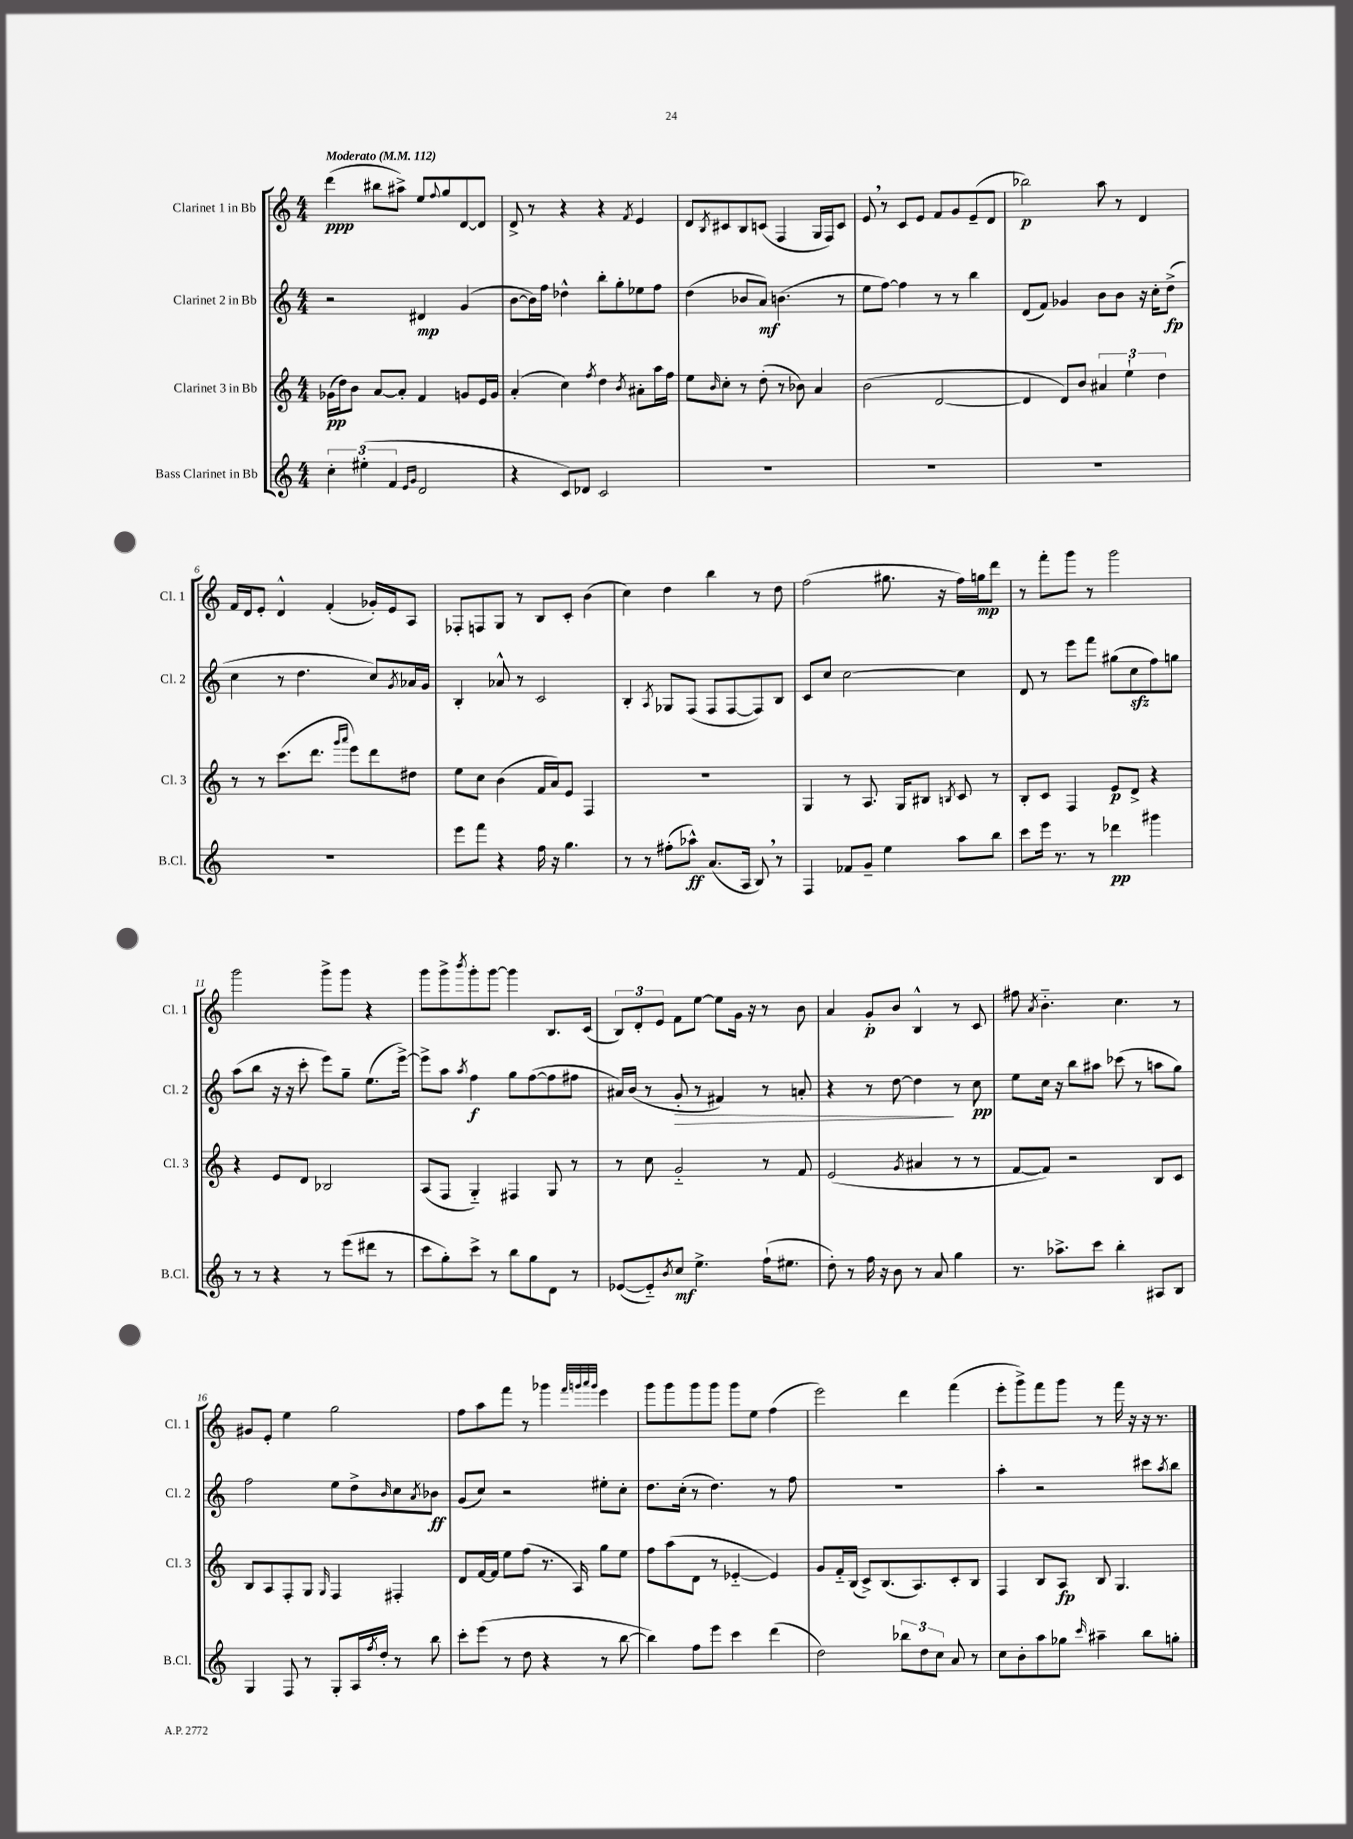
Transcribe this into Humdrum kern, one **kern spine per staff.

**kern	**dynam	**kern	**dynam	**kern	**dynam	**kern	**dynam
*part4	*part4	*part3	*part3	*part2	*part2	*part1	*part1
*staff4	*staff4	*staff3	*staff3	*staff2	*staff2	*staff1	*staff1
*I"Bass Clarinet in Bb	*	*I"Clarinet 3 in Bb	*	*I"Clarinet 2 in Bb	*	*I"Clarinet 1 in Bb	*
*I'B.Cl.	*	*I'Cl. 3	*	*I'Cl. 2	*	*I'Cl. 1	*
*clefG2	*	*clefG2	*	*clefG2	*	*clefG2	*
*k[]	*	*k[]	*	*k[]	*	*k[]	*
*M4/4	*	*M4/4	*	*M4/4	*	*M4/4	*
*MM112	*	*MM112	*	*MM112	*	*MM112	*
=1	=1	=1	=1	=1	=1	=1	=1
!	!	!	!	!	!	!LO:TX:a:B:t=Moderato	!
6cc'\	.	(16g-X\LL	pp	2r	.	(4ddd\	ppp
.	.	16dd\J)	.	.	.	.	.
.	.	8b\J	.	.	.	.	.
(6ee#X'\	.	.	.	.	.	.	.
.	.	[8a/L	.	.	.	8bb#X\L	.
6f/	.	.	.	.	.	.	.
.	.	8a'/J]	.	.	.	8aa#X^\J)	.
16qqe/LL	.	.	.	.	.	.	.
16qqg/JJ	.	.	.	.	.	.	.
2d/	.	4f/	.	4d#X/	mp	8ee/L	.
.	.	.	.	.	.	8qqff/	.
.	.	.	.	.	.	8gg/	.
.	.	8gn/L	.	(4g/	.	[8d/	.
.	.	16e/L	.	.	.	8d/J]	.
.	.	16g/JJ	.	.	.	.	.
=2	=2	=2	=2	=2	=2	=2	=2
4r	.	(4a'/	.	[8b\L	.	8d^/	.
.	.	.	.	16b\L])	.	8r	.
.	.	.	.	16ff\JJ	.	.	.
8c/L)	.	4cc\)	.	4dd-X^^\	.	4r	.
8d-X/J	.	.	.	.	.	.	.
.	.	8qff/	.	.	.	.	.
2c/	.	4dd\	.	8bb'\L	.	4r	.
.	.	.	.	8gg'\	.	.	.
.	.	8qb/	.	.	.	8qf/	.
.	.	8a#X'\L	.	8ee-X\	.	4e/	.
.	.	16aa\L	.	8ff\J	.	.	.
.	.	16ff\JJ	.	.	.	.	.
=3	=3	=3	=3	=3	=3	=3	=3
1r	.	8ee\L	.	(4dd\	.	8d/L	.
.	.	16qqb/	.	.	.	8qB/	.
.	.	8cc'\J	.	.	.	8c#X/	.
.	.	8r	.	8b-X/L	.	8B/	.
.	.	(8dd'\	.	8a/J)	mf	(8cn/J	.
.	.	8r	.	(4.bn\	.	4F/	.
.	.	8b-X\)	.	.	.	.	.
.	.	4a/	.	.	.	16G/LL	.
.	.	.	.	.	.	16F/J)	.
.	.	.	.	8r	.	8c/J	.
=4	=4	=4	=4	=4	=4	=4	=4
1r	.	(2b\	.	8ee\L	.	8e,/	.
.	.	.	.	[8ff\J)	.	8r	.
.	.	.	.	4ff\]	.	8c/L	.
.	.	.	.	.	.	8e/J	.
.	.	[2d/	.	8r	.	8f/L	.
.	.	.	.	8r	.	8g/	.
.	.	.	.	4bb\	.	(8e~/	.
.	.	.	.	.	.	8d/J	.
=5	=5	=5	=5	=5	=5	=5	=5
1r	.	4d/]	.	(8d/L	.	2bb-X\)	p
.	.	.	.	8f/J)	.	.	.
.	.	8d/L)	.	4g-X/	.	.	.
.	.	8b/J	.	.	.	.	.
.	.	6a#X/	.	8b\L	.	8aa\	.
.	.	.	.	8b\J	.	8r	.
.	.	6ee`\	.	.	.	.	.
.	.	.	.	16r	.	4d/	.
.	.	.	.	16cc'\KL	.	.	.
.	.	6dd\	.	.	.	.	.
.	.	.	.	(8dd^\J	fp	.	.
!!LO:LB:g=z
=6	=6	=6	=6	=6	=6	=6	=6
1r	.	8r	.	4cc\	.	16f/LL	.
.	.	.	.	.	.	16d/J	.
.	.	8r	.	.	.	8e'/J	.
.	.	(8.ccc\L	.	8r	.	4d^^/	.
.	.	.	.	4.dd\	.	.	.
.	.	8.ddd\J	.	.	.	.	.
.	.	.	.	.	.	(4f'/	.
.	.	16qqggg/LL	.	.	.	.	.
.	.	16qqaaa/JJ	.	.	.	.	.
.	.	8eee\L)	.	.	.	.	.
.	.	8ddd\	.	8cc/L)	.	16g-X'/LL)	.
.	.	.	.	.	.	16e/J	.
.	.	.	.	8qg/	.	.	.
.	.	8dd#X\J	.	16a-X/L	.	8A/J	.
.	.	.	.	16g/JJ	.	.	.
=7	=7	=7	=7	=7	=7	=7	=7
8eee\L	.	8ee\L	.	4B'/	.	8F-X'/L	.
8fff\J	.	8cc\J	.	.	.	8Fn/	.
4r	.	(4b\	.	8a-X^^/	.	8G/J	.
.	.	.	.	8r	.	8r	.
16ff\	.	16f/LL	.	2c/	.	8B/L	.
16r	.	16a/J)	.	.	.	.	.
4.gg\	.	8e/J	.	.	.	8c'/J	.
.	.	4F/	.	.	.	(4b\	.
=8	=8	=8	=8	=8	=8	=8	=8
8r	.	1r	.	4B'/	.	4cc\)	.
8r	.	.	.	.	.	.	.
.	.	.	.	8qA/	.	.	.
(8ff#X'\L	.	.	.	8G-X/L	.	4dd\	.
8aa-X^^\J)	ff	.	.	(8F/J	.	.	.
(8.a/L	.	.	.	8F/L	.	4bb\	.
.	.	.	.	[8F/	.	.	.
16A/Jk	.	.	.	.	.	.	.
8B,/)	.	.	.	8F/])	.	8r	.
8r	.	.	.	8B/J	.	8dd\	.
=9	=9	=9	=9	=9	=9	=9	=9
4F/	.	4G/	.	8c/L	.	(2ff\	.
.	.	.	.	8cc/J	.	.	.
8f-X/L	.	8r	.	[2cc\	.	.	.
8g~/J	.	8.A/	.	.	.	.	.
4ee\	.	.	.	.	.	8.gg#X\	.
.	.	16G/KL	.	.	.	.	.
.	.	8B#X/J	.	.	.	.	.
.	.	.	.	.	.	16r	.
.	.	8qBn/	.	.	.	.	.
8aa\L	.	8c/	.	4cc\]	.	16ff\LL)	.
.	.	.	.	.	.	16ggn\J	mp
8bb\J	.	8r	.	.	.	8ddd\J	.
=10	=10	=10	=10	=10	=10	=10	=10
8ccc\L	.	8B'/L	.	8d/	.	8r	.
16eee\Jk	.	8c/J	.	8r	.	8fff'\L	.
8.r	.	.	.	.	.	.	.
.	.	4F/	.	8eee\L	.	8ggg\J	.
8r	.	.	.	8fff\J	.	8r	.
4ddd-X\	pp	8e/L	p	(8gg#X\L	.	2ggg\	.
.	.	8d^/J	.	8cczz\	.	.	.
4ggg#X\	.	4r	.	8ff\)	.	.	.
.	.	.	.	8ggn\J	.	.	.
!!LO:LB:g=z
=11	=11	=11	=11	=11	=11	=11	=11
8r	.	4r	.	(8aa\L	.	2ggg\	.
8r	.	.	.	8bb\J	.	.	.
4r	.	8e/L	.	16r	.	.	.
.	.	.	.	16r	.	.	.
.	.	8d/J	.	8ccc'\	.	.	.
8r	.	2B-X/	.	8eee\L)	.	8ggg^\L	.
(8eee\L	.	.	.	8gg~\J	.	8ggg\J	.
8ddd#X\J	.	.	.	(8.ee\L	.	4r	.
8r	.	.	.	.	.	.	.
.	.	.	.	[16eee^\Jk)	.	.	.
=12	=12	=12	=12	=12	=12	=12	=12
8ccc\L	.	(8A/L	.	8eee^\L]	.	8ggg\L	.
8gg'\)	.	8F/J	.	8aa\J	.	8ggg^\	.
.	.	.	.	8qaa/	.	8qbbb/	.
8ccc^\J	.	4G/)	.	4ff\	f	8ggg'\	.
8r	.	.	.	.	.	[8ggg\J	.
8bb\L	.	4F#X/	.	8gg\L	.	4ggg\]	.
8gg\	.	.	.	([8ff\	.	.	.
8d\J	.	8G/	.	8ff\]	.	8.B/L	.
8r	.	8r	.	8ff#X\J	.	.	.
.	.	.	.	.	.	(16c/Jk	.
=13	=13	=13	=13	=13	=13	=13	=13
([8e-X/L	.	8r	.	16a#X/LL)	.	12B/L)	.
.	.	.	.	(16b/JJ	.	.	.
.	.	.	.	.	.	12d'/	.
8e-/])	.	8cc\	.	8r	.	.	.
.	.	.	.	.	.	12e/J	.
8qb/	.	.	.	.	.	.	.
!	!	!	!	!	!LO:HP:b	!	!
8cc/J	mf	2g/	.	8g'/	>	8f\L	.
4.ee^\	.	.	.	8r	.	[8ee\J	.
.	.	.	.	4f#X/)	.	8ee\L]	.
.	.	.	.	.	.	16g\Jk	.
.	.	.	.	.	.	16r	.
(16ff`\KL	.	8r	.	8r	.	8r	.
8.ee#X\J	.	.	.	.	.	.	.
.	.	8f/	.	8an'/	.	8b\	.
=14	=14	=14	=14	=14	=14	=14	=14
8dd'\)	.	(2e/	.	4r	.	4a/	.
8r	.	.	.	.	.	.	.
16ff\	.	.	.	8r	.	8g'/L	p
16r	.	.	.	.	.	.	.
8b\	.	.	.	[8dd\	.	8b/J	.
.	.	8qg/	.	.	.	.	.
8r	.	4a#X/	.	4dd\]	.	4B^^/	.
8a/	.	.	.	.	.	.	.
4gg\	.	8r	.	8r	]	8r	.
.	.	8r	.	8cc\	pp	8c/	.
=15	=15	=15	=15	=15	=15	=15	=15
8.r	.	[8f/L	.	8ee\L	.	8ff#X\	.
.	.	.	.	.	.	8qa/	.
.	.	8f/J])	.	16cc\Jk	.	4.b\	.
8.aa-X^\L	.	.	.	16r	.	.	.
.	.	2r	.	8bb\L	.	.	.
8ccc\J	.	.	.	8aa#X\J	.	.	.
4bb'\	.	.	.	(8ccc-X\	.	4.cc\	.
.	.	.	.	8r	.	.	.
8A#X/L	.	8B/L	.	8aan\L	.	.	.
8B/J	.	8c/J	.	8gg\J)	.	8r	.
!!LO:LB:g=z
=16	=16	=16	=16	=16	=16	=16	=16
4G/	.	8B/L	.	2ff\	.	8g#X/L	.
.	.	8A/	.	.	.	8e'/J	.
8F/	.	8F'/	.	.	.	4ee\	.
8r	.	8G/J	.	.	.	.	.
.	.	16qqG/	.	.	.	.	.
8G'/L	.	4F/	.	8ee\L	.	2gg\	.
16A/L	.	.	.	8dd^\	.	.	.
8qff/	.	.	.	.	.	.	.
16dd'/JJ	.	.	.	.	.	.	.
.	.	.	.	16qqb/	.	.	.
8r	.	4F#X'/	.	8cc\	.	.	.
.	.	.	.	8qa/	.	.	.
8bb\	.	.	.	8b-X\J	ff	.	.
=17	=17	=17	=17	=17	=17	=17	=17
8ccc'\L	.	8d/L	.	(8g/L	.	8ff\L	.
(8eee\J	.	[16f/L	.	8cc/J)	.	8aa\	.
.	.	16f/JJ]	.	.	.	.	.
8r	.	8ee\L	.	2r	.	8fff\J	.
8dd\	.	(8ff\J	.	.	.	8r	.
4r	.	8.r	.	.	.	4ggg-X\	.
.	.	16A/)	.	.	.	.	.
.	.	.	.	.	.	32qqfff/LLL	.
.	.	.	.	.	.	32qqgggn/	.
.	.	.	.	.	.	32qqaaa/	.
.	.	.	.	.	.	32qqggg/JJJ	.
8r	.	8gg\L	.	8ee#X'\L	.	4eee\	.
[8bb\	.	8ee\J	.	8cc'\J	.	.	.
=18	=18	=18	=18	=18	=18	=18	=18
4bb\])	.	8ff\L	.	8.dd\L	.	8ggg\L	.
.	.	(8aa\	.	.	.	8ggg\	.
.	.	.	.	(16cc'\Jk	.	.	.
8ff\L	.	8d\J	.	8r	.	8ggg\	.
8eee\J	.	8r	.	4.dd\)	.	8ggg\J	.
4ccc\	.	[4e-X/	.	.	.	8ggg\L	.
.	.	.	.	.	.	8ee\J	.
(4ddd\	.	4e-/])	.	8r	.	(4ff\	.
.	.	.	.	8ff\	.	.	.
=19	=19	=19	=19	=19	=19	=19	=19
2dd\)	.	8g/L	.	1r	.	2eee\)	.
.	.	16f/L	.	.	.	.	.
.	.	(16B/JJ	.	.	.	.	.
.	.	8c^/L)	.	.	.	.	.
.	.	(8.B/	.	.	.	.	.
12bb-X\L	.	.	.	.	.	4ddd\	.
.	.	8.A/)	.	.	.	.	.
12dd\	.	.	.	.	.	.	.
12cc\J	.	.	.	.	.	.	.
8a/	.	8c'/	.	.	.	(4fff\	.
8r	.	8B/J	.	.	.	.	.
=20	=20	=20	=20	=20	=20	=20	=20
8cc\L	.	4F/	.	4aa'\	.	8eee'\L	.
8b'\	.	.	.	.	.	8ggg^\)	.
8aa\	.	8B/L	.	2r	.	8fff\	.
8gg-X\J	.	8A/J	fp	.	.	8ggg\J	.
16qqccc/	.	.	.	.	.	.	.
4aa#X~\	.	8B/	.	.	.	8r	.
.	.	4.G/	.	.	.	16fff\	.
.	.	.	.	.	.	16r	.
8bb\L	.	.	.	8ccc#X\L	.	16r	.
.	.	.	.	.	.	8.r	.
.	.	.	.	8qaa/	.	.	.
8ggn'\J	.	.	.	8bb\J	.	.	.
==	==	==	==	==	==	==	==
*-	*-	*-	*-	*-	*-	*-	*-
